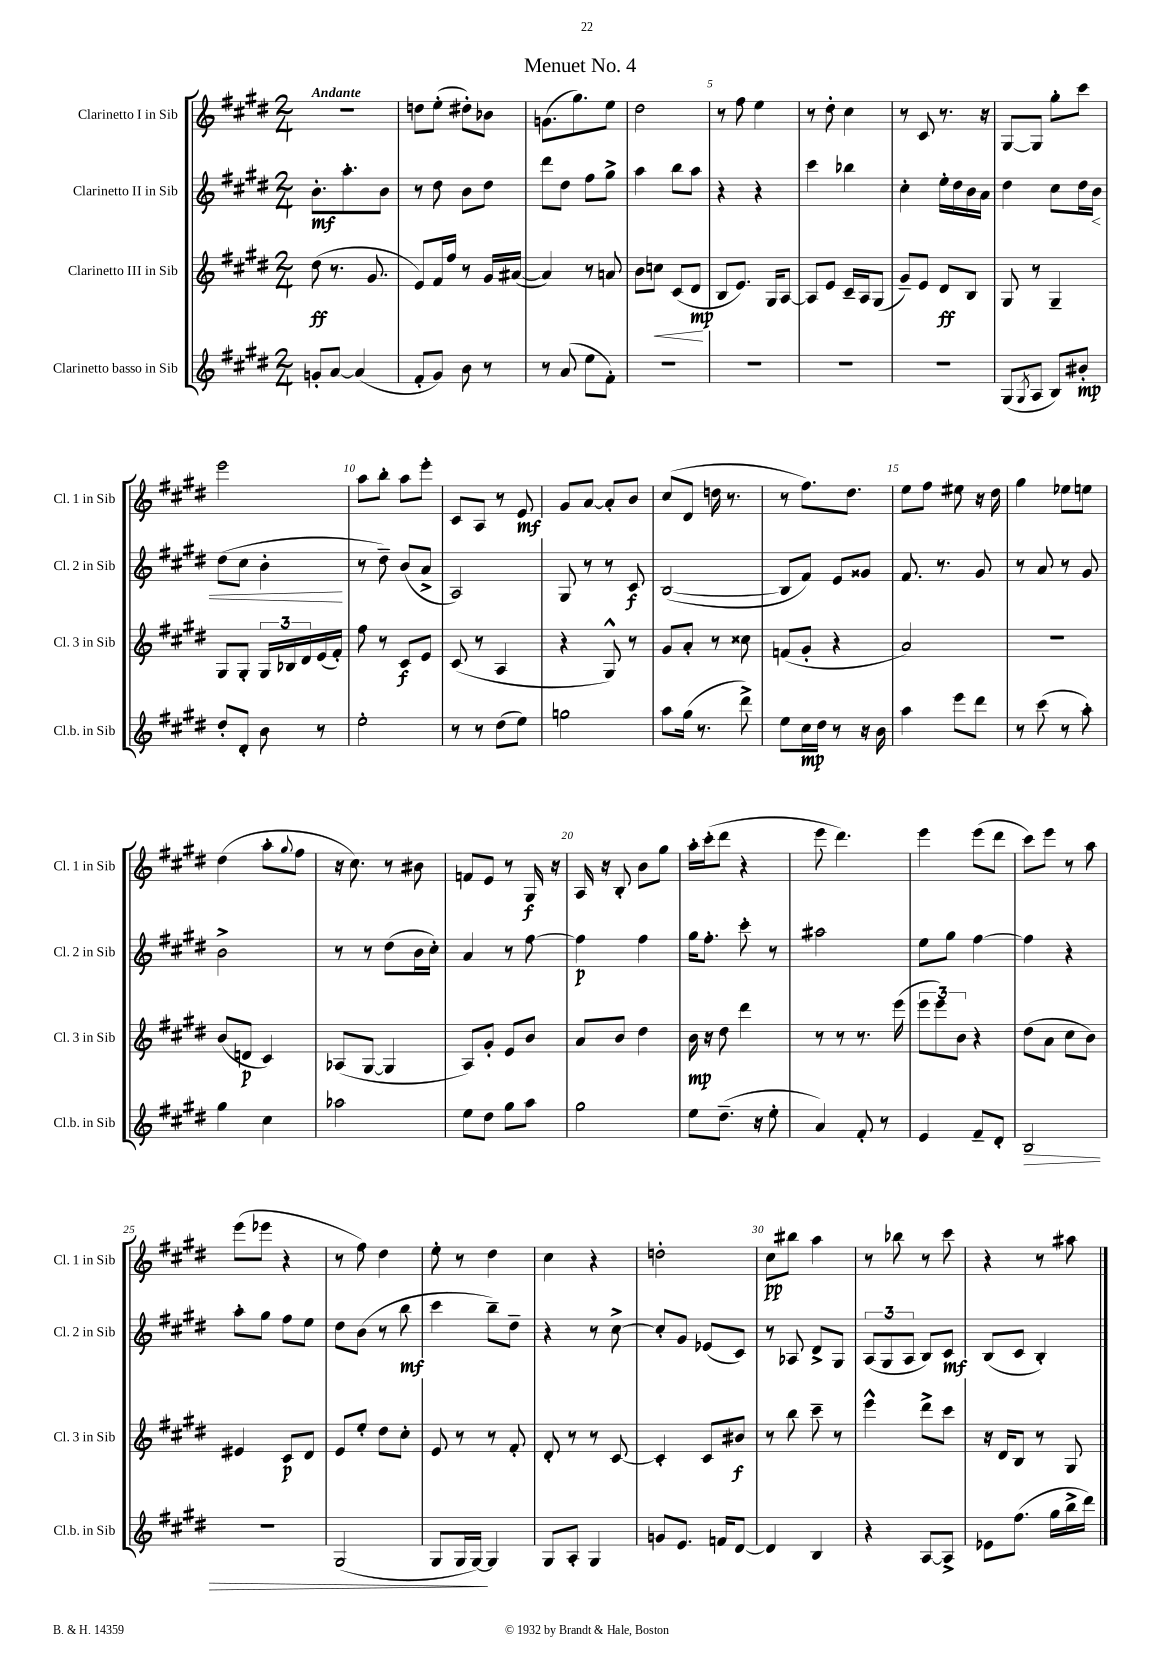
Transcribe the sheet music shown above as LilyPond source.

\header { title = "Menuet No. 4" }
<<
\new StaffGroup <<
\new Staff = "s0" \with { instrumentName = "Clarinetto I in Sib" shortInstrumentName = "Cl. 1 in Sib" } {
    \clef treble \key e \major \numericTimeSignature \time 2/4 \tempo "Andante"
    R2 |
    d''8 e''8-.( dis''8-.) bes'8 |
    g'8.( gis''8.) e''8 |
    dis''2 |
    r8 fis''8 e''4 |
    r8 dis''8-. cis''4 |
    r8 cis'8 r8. r16 |
    gis8~ gis8 gis''8-. cis'''8 |
    e'''2 |
    a''8 b''8-. a''8 e'''8-. |
    cis'8 a8 r8 e'8\mf |
    gis'8 a'8~ a'8-. b'8 |
    cis''8( dis'8 d''16 r8. |
    r8 fis''8.) dis''8. |
    e''8 fis''8 eis''8 r16 dis''16 |
    gis''4 ees''8 e''8 |
    dis''4( a''8-. \appoggiatura { gis''8 } fis''8 |
    r16 cis''8.) r8 bis'8 |
    f'8 e'8 r8 gis16\f r16 |
    a16 r16 b8-. b'8 gis''8 |
    a''16-. cis'''16-.( dis'''8 r4 |
    e'''8 dis'''4.) |
    e'''4 e'''8( dis'''8 |
    cis'''8) e'''8 r8 a''8 |
    e'''8( ees'''8 r4 |
    r8 fis''8) dis''4 |
    e''8-. r8 dis''4 |
    cis''4 r4 |
    d''2-. |
    cis''8\pp bis''8 a''4 |
    r8 bes''8 r8 cis'''8 |
    r4 r8 ais''8 \bar "|." |
}
\new Staff = "s1" \with { instrumentName = "Clarinetto II in Sib" shortInstrumentName = "Cl. 2 in Sib" } {
    \clef treble \key e \major \numericTimeSignature \time 2/4
    b'8.-.\mf a''8.-. b'8 |
    r8 dis''8 b'8 dis''8 |
    dis'''8 dis''8 fis''8 gis''8-> |
    a''4 b''8 a''8 |
    r4 r4 |
    cis'''4 bes''4 |
    cis''4-. e''16-. dis''16 b'16 a'16 |
    dis''4 cis''8 dis''16 b'16\< |
    dis''8( cis''8 b'4-.\! |
    r8 dis''8--) b'8( a'8-> |
    a2) |
    gis8 r8 r8 cis'8\f |
    b2~( |
    b8 fis'8) e'8 gisis'8 |
    fis'8. r8. gis'8 |
    r8 a'8 r8 gis'8 |
    b'2-> |
    r8 r8 dis''8( b'16 cis''16-.) |
    a'4 r8 fis''8~ |
    fis''4\p fis''4 |
    gis''16 fis''8.-. cis'''8-. r8 |
    ais''2 |
    e''8 gis''8 fis''4~ |
    fis''4 r4 |
    a''8-. gis''8 fis''8 e''8 |
    dis''8 b'8( r8 b''8\mf |
    cis'''4 b''8--) dis''8-- |
    r4 r8 cis''8~-> |
    cis''8-. gis'8 ees'8( cis'8) |
    r8 aes8 dis'8-> gis8 |
    \tuplet 3/2 { a8( gis8 a8 } b8) cis'8\mf |
    b8( cis'8 b4-.) \bar "|." |
}
\new Staff = "s2" \with { instrumentName = "Clarinetto III in Sib" shortInstrumentName = "Cl. 3 in Sib" } {
    \clef treble \key e \major \numericTimeSignature \time 2/4
    dis''8\ff( r8. gis'8. |
    e'8) fis'16 fis''16 r8 gis'16 ais'16~( |
    ais'4) r8 a'8 |
    b'8 c''8\< cis'8( dis'8\mp\! |
    b8 e'8.) gis16 a8~ |
    a8 e'8 cis'16-- a16 gis8( |
    gis'8--) e'8 dis'8\ff b8 |
    gis8 r8 gis4-- |
    gis8 gis8-. \tuplet 3/2 { gis16 bes16 dis'16 } e'16( fis'16-.) |
    fis''8 r8 cis'8\f e'8 |
    cis'8( r8 a4 |
    r4 gis8-^) r8 |
    gis'8 a'8-. r8 cisis''8 |
    f'8( gis'8-. r4 |
    a'2) |
    R2 |
    b'8( d'8\p cis'4) |
    aes8( gis8~ gis4 |
    a8) gis'8-. e'8 b'8 |
    a'8 b'8 dis''4 |
    b'16\mp r16 dis''8 dis'''4 |
    r8 r8 r8. e'''16( |
    \tuplet 3/2 { e'''8 e'''8) b'8 } r4 |
    dis''8( a'8 cis''8 b'8) |
    eis'4 cis'8\p dis'8 |
    e'8 e''8-. dis''8 cis''8-. |
    e'8 r8 r8 fis'8-. |
    dis'8-. r8 r8 cis'8~ |
    cis'4-. cis'8 bis'8\f |
    r8 b''8 cis'''8-- r8 |
    e'''4-^ dis'''8-> cis'''8 |
    r16 dis'16 b8 r8 gis8 \bar "|." |
}
\new Staff = "s3" \with { instrumentName = "Clarinetto basso in Sib" shortInstrumentName = "Cl.b. in Sib" } {
    \clef treble \key e \major \numericTimeSignature \time 2/4
    g'8-. a'8~ a'4( |
    fis'8-. gis'8) b'8 r8 |
    r8 a'8( e''8 fis'8-.) |
    R2 |
    R2 |
    R2 |
    R2 |
    gis8( \acciaccatura { gis8 } a8 b8) bis'8-.\mp |
    dis''8-. dis'8-. b'8 r8 |
    e''2-. |
    r8 r8 dis''8( e''8) |
    g''2 |
    a''8 gis''16( r8. dis'''8->) |
    e''8 cis''16\mp dis''16 r8 r16 b'16 |
    a''4 e'''8 dis'''8 |
    r8 cis'''8( r8 a''8-.) |
    gis''4 cis''4 |
    aes''2 |
    e''8 dis''8 gis''8 a''8 |
    gis''2 |
    e''8 dis''8.--( r16 e''8-. |
    a'4) fis'8-. r8 |
    e'4 fis'8-- dis'8-. |
    b2\> |
    r2 |
    gis2( |
    gis8 gis16 gis16~\!) gis4 |
    gis8 a8-. gis4 |
    g'8 e'8. f'16 dis'8~ |
    dis'4 b4 |
    r4 a8~ a8-> |
    ees'8 fis''8.( gis''16 b''16-> dis'''16) \bar "|." |
}
>>
>>
\layout { \context { \Score \override BarNumber.break-visibility = ##(#f #t #t) barNumberVisibility = #(every-nth-bar-number-visible 5) } }
